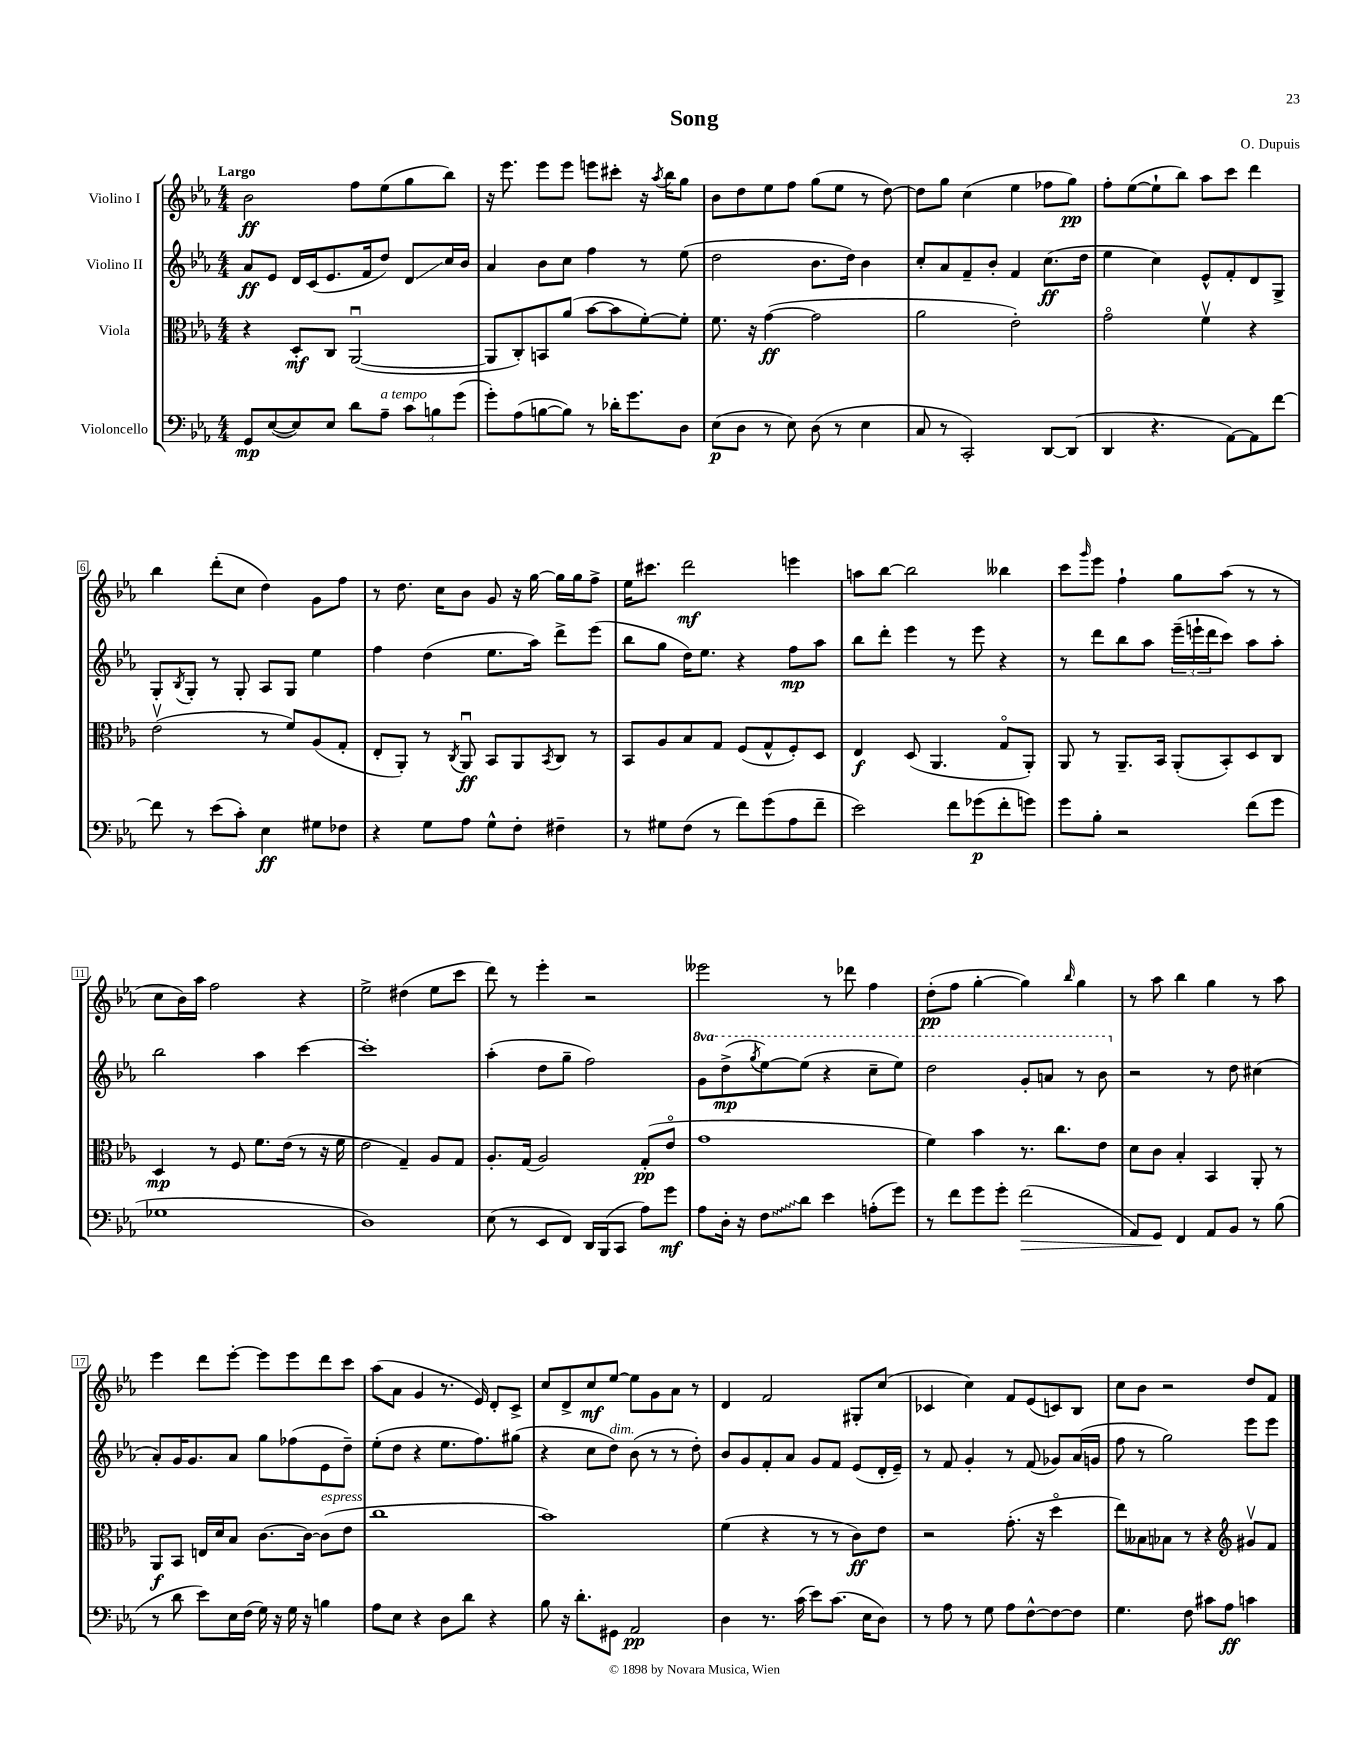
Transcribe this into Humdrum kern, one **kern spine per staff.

**kern	**kern	**kern	**kern
*staff4	*staff3	*staff2	*staff1
*clefF4	*clefC3	*clefG2	*clefG2
*k[b-e-a-]	*k[b-e-a-]	*k[b-e-a-]	*k[b-e-a-]
*M4/4	*M4/4	*M4/4	*M4/4
8GG/L	4r	8a-/L	2b-\
([8E-/	.	8e-/J	.
8E-/])	8D'/L	16d/LL	.
.	.	(16c/J	.
8E-/J	8C/J	8.e-/	.
8d\L	([2AA-u/	.	8ff\L
.	.	16f/k	.
8A-~\J	.	8dd/J)	(8ee-\
12c\L	.	8d/L	8gg\
12B\	.	.	.
.	.	16cc/L	8bb-\J)
(12g\J	.	.	.
.	.	16b-/JJ	.
=	=	=	=
8g'\L)	8AA-/]L	4a-/	16r
.	.	.	8.eee-\
(8A-\	8C'/)	.	.
[8B\	8BB/	8b-\L	8eee-\L
8B\]J)	(8a-/J	8cc\J	8eee-\J
8r	[8b-\L	4ff\	8eee\L
16d-'\LK	8b-\]	.	8ccc#'\J
8.g\	.	.	.
.	[8f'\)	8r	16r
.	.	.	8qaa-/
.	.	.	16bb-\LK
8D\J	8f'\]J	(8ee-\	8gg\J
=	=	=	=
(8E-\L	8.f\	2dd\	8b-\L
8D\J	.	.	8dd\
.	16r	.	.
8r	([4g\	.	8ee-\
8E-\)	.	.	8ff\J
(8D\	2g\]	8.b-\L	(8gg\L
8r	.	.	8ee-\J
.	.	16dd\Jk)	.
4E-\	.	4b-\	8r
.	.	.	[8dd\)
=	=	=	=
8C/	2a-\	8cc'/L	8dd\]L
8r	.	8a-/	8gg\J
2CC'/)	.	8f~/	(4cc\
.	.	8b-'/J	.
.	2e-'\)	4f/	4ee-\
[8DD/L	.	(8.cc\L	8ff-\L
(8DD/]J	.	.	8gg\J)
.	.	16dd\Jk	.
=	=	=	=
4DD/	2go\	4ee-\	8ff'\L
.	.	.	([8ee-\
4.r	.	4cc\)	8ee-`\]
.	.	.	8bb-\J)
.	4fv\	8e-^^/L	8aa-\L
[8AA-\L)	.	8f'/	8ccc\J
8AA-\]	4r	8d/	4ddd\
[8f\J	.	8G^/J	.
=	=	=	=
8f\]	(2e-v\	8G'/L	4bb-\
.	.	8qB-/	.
8r	.	8G'/J	.
(8e-\L	.	8r	(8ddd'\L
8c'\J)	.	8G'/	8cc\J
4E-\	8r	8A-/L	4dd\)
.	8f/L)	8G/J	.
8G#\L	(8A-/	4ee-\	8g\L
8F-\J	8G'/J	.	8ff\J
=	=	=	=
4r	8E-'/L	4ff\	8r
.	8AA-'/J)	.	8.dd\
8G\L	8r	(4dd\	.
.	.	.	16cc\LK
.	8qC/	.	.
8A-\J	8AA-u/	.	8b-\J
8G^^\L	8BB-/L	8.ee-\L	8g/
8F'\J	8AA-/	.	16r
.	.	16aa-\Jk)	[16gg\
.	8qBB-/	.	.
4F#~\	8C/J	8ddd^\L	16gg\]LL
.	.	.	16gg\J
.	8r	(8eee-\J	8ff^\J
=	=	=	=
8r	8BB-/L	8bb-\L	16ee-\LK
.	.	.	8.ccc#\J
8G#\L	8A-/	8gg\J	.
(8F\J	8B-/	16dd\LK)	2ddd\
.	.	8.ee-\J	.
8r	8G/J	.	.
8f\L)	(8F/L	4r	.
(8g\	8G^^/	.	.
8A-\	8F'/)	8ff\L	4eee\
8f~\J	8D/J	8aa-\J	.
=	=	=	=
2e-\)	4E-/	8bb-\L	8aa\L
.	.	8ddd'\J	[8bb-\J
.	(8D/	4eee-\	2bb-\]
.	4.AA-/	.	.
8f\L	.	8r	.
(8g-\	.	8eee-\	.
8f'\	8Go/L	4r	4bb--\
8g\J)	8AA-'/J)	.	.
=	=	=	=
8g\L	8AA-/	8r	8ccc\L
.	.	.	16qqggg/
8B-'\J	8r	8ddd\L	8eee-\J
2r	8.AA-~/L	8bb-\	4ff`\
.	.	8aa-\J	.
.	16BB-/Jk	.	.
.	(8AA-'/L	(24eee-~\LL	8gg\L
.	.	24eee`\	.
.	.	24ddd\J	.
.	8BB-'/)	8ccc\J)	(8aa-\J
(8f\L	8D/	8aa-\L	8r
8g\J	8C/J	8aa-'\J	8r
=	=	=	=
1G-	4D/	2bb-\	8cc\L
.	.	.	16b-\L)
.	.	.	16aa-\JJ
.	8r	.	2ff\
.	8F/	.	.
.	8.f\L	4aa-\	.
.	(16e-\Jk	.	.
.	8r	[4ccc\	4r
.	16r	.	.
.	16f\	.	.
=	=	=	=
1D)	2e-\	1ccc']	2ee-^\
.	4G~/)	.	(4dd#\
.	8A-/L	.	8ee-\L
.	8G/J	.	8ccc\J
=	=	=	=
(8E-\	8.A-'/L	(4aa-'\	8ddd\)
8r	.	.	8r
.	(16G/Jk	.	.
8EE-/L	2A-/)	8dd\L	4eee-'\
8FF/J)	.	8gg~\J	.
16DD/LL	.	2ff\)	2r
(16BBB-/J	.	.	.
8CC/J	.	.	.
8A-\L)	(8G'/L	.	.
8g\J	8e-o/J	.	.
=	=	=	=
8A-\L	1g	8gg\L	2eee--\
16D'\Jk	.	(8ddd^\	.
16r	.	.	.
.	.	8qggg/	.
8F\L	.	[8eee-\)	.
8d\J	.	(8eee-\]J	.
4e-\	.	4r	8r
.	.	.	8ddd-\
(8A'\L	.	8ccc~\L	4ff\
8g\J)	.	8eee-\J)	.
=	=	=	=
8r	4f\)	2ddd\	(8dd'\L
8f\L	.	.	8ff\J
8g\	4b-\	.	[4gg'\
8g'\J	.	.	.
(2f\	8.r	8gg'/L	4gg\])
.	.	8aa/J	.
.	8.cc\L	.	.
.	.	.	16qqbb-/
.	.	8r	4gg\
.	8e-\J	8bb-\	.
=	=	=	=
8AA-/L)	8d\L	2r	8r
8GG/J	8c\J	.	8aa-\
4FF/	4B-'/	.	4bb-\
8AA-/L	4BB-/	8r	4gg\
8BB-/J	.	8dd\	.
8r	8AA-'/	(4cc#\	8r
(8B-\	8r	.	8aa-\
=	=	=	=
8r	8AA-/L	8a-'/L)	4eee-\
8d\	8BB-/J	16g/K	.
.	.	8.g/	.
8e-\L)	16E/LL	.	8ddd\L
.	16d/J	.	.
16E-\L	8B-/J	8a-/J	[8eee-'\J
(16F\JJ	.	.	.
16G\)	[8.c\L	8gg\L	8eee-\]L
16r	.	.	.
16G\	.	(8ff-\	8eee-\
16r	16c\_Jk	.	.
4B\	(8c\]L	8e-\	8ddd\
.	8e-\J	8dd~\J)	8ccc\J
=	=	=	=
8A-\L	1cc	(8ee-'\L	(8aa-\L
8E-\J	.	8dd\J	8a-\J
4r	.	4r	4g/
8D\L	.	8.ee-\L	8.r
8d\J	.	.	.
.	.	8.ff\)	16e-/)
4r	.	.	8d'/L
.	.	(8gg#\J	8c^/J
=	=	=	=
8B-\	1b-)	4r	8cc/L
16r	.	.	8d^/
8.d'\L	.	.	.
.	.	8cc\L	8cc/
8GG#\J	.	8dd\J)	[8ee-/J
2AA-/	.	(8b-\	8ee-\]L
.	.	8r	8g\
.	.	8r	8a-\J
.	.	8dd'\)	8r
=	=	=	=
4D\	(4f\	8b-/L	4d/
.	.	8g/	.
8.r	4r	8f'/	2f/
.	.	8a-/J	.
(16c\	.	.	.
8e-\L)	8r	8g/L	.
(8.c\J	8r	8f/J	.
.	8c\L)	(8e-/L	8G#'/L
16E-\LK	.	.	.
8D\J)	8e-\J	16d'/L	(8cc/J
.	.	16e-~/JJ)	.
=	=	=	=
8r	2r	8r	4c-/
8A-\	.	8f/	.
8r	.	4g'/	4cc\)
8G\	.	.	.
8A-\L	(8.g'\	8r	8f/L
[8F^^\	.	(8f/	(8e-/
.	16r	.	.
8F\_	4ddo\	8g-/L)	8c/)
8F\]J	.	(16a-/L	8B-/J
.	.	16g/JJ	.
=	=	=	=
4.G\	8ee-\L)	8ff\	8cc\L
.	8B--\	8r	8b-\J
.	8B-\J	2gg\)	2r
8F\	8r	.	.
8c#\L	4r	.	.
8A-\J	.	.	.
*	*clefG2	*	*
4c\	8g#v/L	8eee-\L	8dd/L
.	8f/J	8eee-\J	8f/J
==	==	==	==
*-	*-	*-	*-
